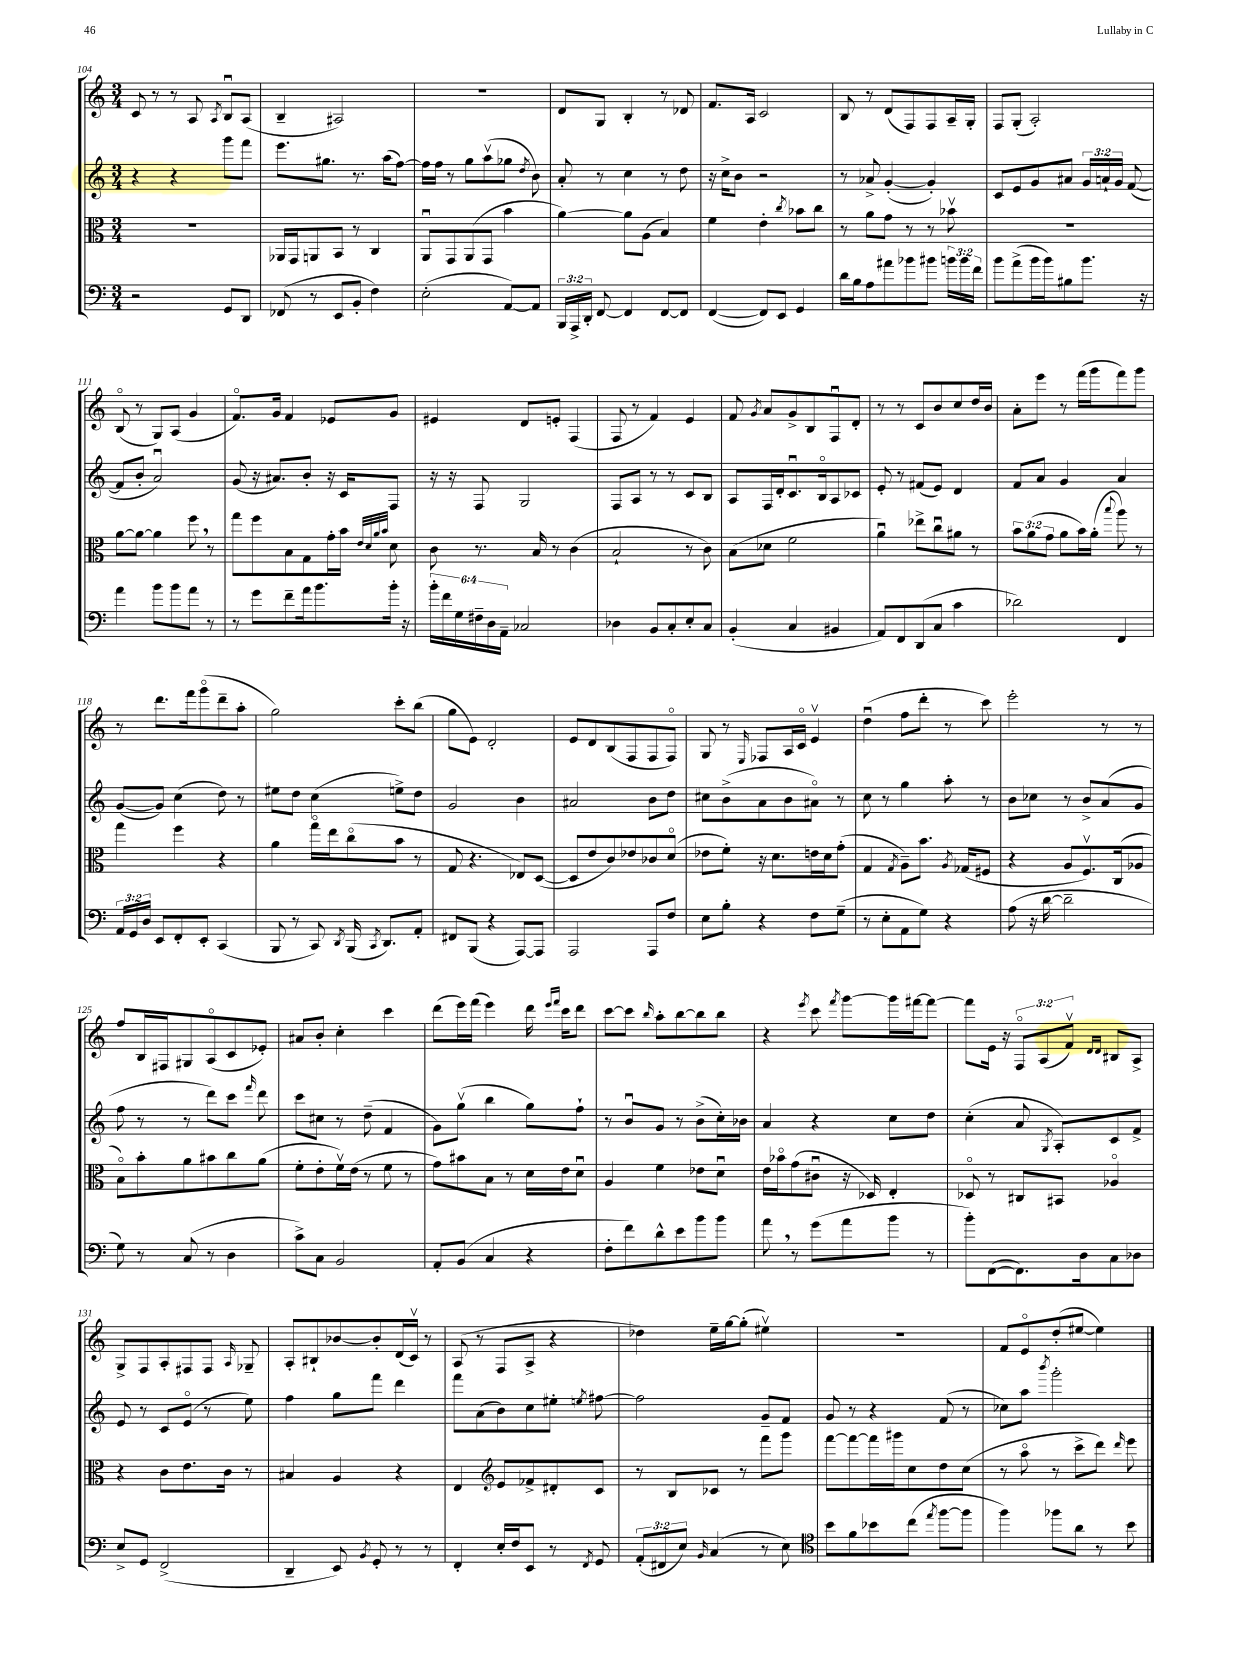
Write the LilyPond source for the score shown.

<<
\new StaffGroup <<
\new Staff = "s0" {
    \clef treble \key c \major \numericTimeSignature \time 3/4 \override Staff.TupletNumber.text = #tuplet-number::calc-fraction-text
    \autoBeamOff c'8 r8 r8 a8 \acciaccatura { a8 } b8[\downbow a8]( |
    b4-- ais2) |
    R2. |
    d'8[ g8] b4-. r8 des'8 |
    f'8.[ a16] c'2 |
    b8 r8 d'8[( f8) f8 a16-- g16]-. |
    f8[ g8]-.( a2-.) |
    b8\flageolet( r8 g8[) a8]( g'4 |
    f'8.[\flageolet) g'16] f'4 ees'8[ g'8] |
    eis'4 d'8[ e'8]-. f4( |
    f8 r8 f'4) e'4 |
    f'8 \acciaccatura { g'8 } a'8[ g'8-> b8 f8\downbow d'8]-. |
    r8 r8 c'8[ b'8 c''8 d''16 b'16] |
    a'8[-. e'''8] r8 f'''16[( g'''16 f'''8) g'''8] |
    r8 d'''8.[ f'''16 g'''8\flageolet( d'''8-- a''8]-. |
    g''2) c'''8[-. b''8]( |
    g''8[ e'8]) d'2-. |
    e'8[ d'8 b8( f8 f8 f8]\flageolet) |
    g8 r8 \grace { e16 } fes8[ a16 c'16]\flageolet e'4\upbow |
    d''4\downbow( f''8[ d'''8]-. r8 c'''8) |
    e'''2-. r8 r8 |
    f''8[ b16 fis16 gis8 a8\flageolet( c'8 ees'8]-.) |
    ais'8[ b'8]-. c''4-. c'''4 |
    d'''8[( e'''16) f'''16]( e'''4) d'''16 \grace { e'''16[ f'''16] } c'''16[ d'''8] |
    c'''8[~ c'''8] \grace { b''16 } a''8[-. b''8~ b''8 b''8] |
    r4 \acciaccatura { e'''8 } c'''8 \acciaccatura { f'''8 } g'''8[~ g'''16 fis'''16~ fis'''8]~ |
    fis'''8[ e'16] r16 \tuplet 3/2 { f8[\flageolet a8( f'8]\upbow) } \grace { d'16[ d'16] } bis8[ a8]-> |
    g8[-> f8 a8-. fis8 fis8] \grace { a16 } ges8-- |
    a8[-. bis8-! bes'8~ bes'8-. d'16( c'16]\upbow) r8 |
    a8( r8 f8[ a8]-> r4 |
    des''4) e''16[-- g''16~ g''8]-.( eis''4\upbow) |
    R2. |
    f'8[ e'8\flageolet d''8-.( eis''8]~ eis''4) \bar "|." |
}
\new Staff = "s1" {
    \clef treble \key c \major \numericTimeSignature \time 3/4 \override Staff.TupletNumber.text = #tuplet-number::calc-fraction-text
    \autoBeamOff r4 r4 g'''8[ f'''8] |
    e'''8.[ gis''8.] r8. a''16[( f''8]~) |
    f''16[ f''16] r8 g''8[ a''8\upbow( ges''8] \acciaccatura { d''8 } b'8) |
    a'8-. r8 c''4 r8 d''8 |
    r16 c''16[-> b'8] r2 |
    r8 aes'8-> g'4~-.( g'4-.) |
    c'8[ e'8 g'8 ais'8] \tuplet 3/2 { g'16[ a'16-! g'16] } f'8~( |
    f'8[ b'8]-. a'2\downbow) |
    g'8( r16 ais'8.[) b'8]-. r16 c'16[ f8] |
    r16 r16 f8 g2 |
    f8[ a8] r8 r8 c'8[ b8] |
    a8[ f16 d'16-. c'8.\downbow b16\flageolet a8 ces'8] |
    e'8-. r8 fis'8[( e'8]) d'4 |
    f'8[ a'8] g'4 a'4 |
    g'8[~( g'8]) c''4( d''8) r8 |
    eis''8[ d''8] c''4( e''8[->) d''8] |
    g'2 b'4 |
    ais'2 b'8[ d''8] |
    cis''8[ b'8->( a'8 b'8 ais'8]\flageolet) r8 |
    c''8 r8 g''4 a''8-. r8 |
    b'8[ ces''8] r8 b'8[-> a'8( g'8] |
    f''8 r8 r8 d'''8[) c'''8] \grace { f'''16 } d'''8 |
    c'''8[ cis''8] r8 d''8--( f'4 |
    g'8[) g''8]\upbow( b''4 g''8[) f''8]-! |
    r8 b'8[\downbow g'8] r8 b'8[->( c''16-.) bes'16] |
    a'4 r4 c''8[ d''8] |
    c''4-.( a'8 \acciaccatura { g8 } a8[-.) c'8 f'8]-> |
    e'8 r8 c'8[ e'8]\flageolet( r8 e''8) |
    f''4 g''8[ f'''8] d'''4 |
    f'''8[ a'8( b'8) c''8 eis''8]-. \acciaccatura { e''8 } fis''8~ |
    fis''2 g'8[-- f'8] |
    g'8 r8 r4 f'8( r8 |
    ces''8[) a''8] \acciaccatura { b'''8 } g'''2-. \bar "|." |
}
\new Staff = "s2" {
    \clef alto \key c \major \numericTimeSignature \time 3/4 \override Staff.TupletNumber.text = #tuplet-number::calc-fraction-text
    \autoBeamOff R2. |
    aes,16[ g,16 a,8 b,8] r8 c4 |
    a,8[\downbow g,8 a,8( g,8] b'4 |
    a'4~) a'8[ a8]( b4) |
    f'4 e'4-. \acciaccatura { c''8 } bes'8[ c''8] |
    r8 a'8[ g'8] r8 r8 bes'8\upbow |
    R2. |
    a'8[~ a'8]~ a'4 f''8 \breathe r8 |
    g''8[ f''8 b8 g8 g'16-. b'16] \grace { e'32[ d'32 a'32 b'32] } d'8 |
    c'8 r8. b16 r8 c'4( |
    b2-! r8 c'8) |
    b8[( des'8] f'2 |
    a'4\downbow) ees''8[-> c''8\downbow ais'8] r8 |
    \tuplet 3/2 { b'8[ a'8( g'8] } a'8[ b'16) a'16]-.( \appoggiatura { b''8 } a''8) r8 |
    g''4 f''4 r4 |
    a'4 g''16[\flageolet e''16 c''8\flageolet( b'8] r8 |
    g8 r4. ees8[) d8]~( |
    d8[ e'8 c'8) ees'8 ces'8 d'8]\flageolet( |
    ees'8[ f'8]-.) r16 d'8.[ e'16 d'16 g'8]-.( |
    g4 \acciaccatura { g8 } a8[--) b'8.] \acciaccatura { a8 } ges16[( fis8] |
    r4 a8[ f8.\upbow) c16( aes8] |
    b8[\flageolet) b'8-. a'8 bis'8 c''8 a'8]( |
    f'8[-. e'8-. f'16\upbow) e'16]( r8 f'8 r8 |
    g'8[) bis'8 b8] r8 d'16[ e'16 d'8]\downbow |
    a4 f'4 ees'8[ d'8]\downbow |
    e'16[ bes'16\flageolet g'8( cis'8]\downbow r16 des16) e4-. |
    des8\flageolet r8 cis8[ bis,8] aes4\flageolet |
    r4 c'8[ e'8. c'16] r8 |
    bis4 a4 r4 |
    e4 \clef treble e'8[ fes'8-> dis'8-. c'8] |
    r8 b8[ ces'8] r8 f'''8[ g'''8] |
    f'''8[~ f'''8~ f'''16 gis'''16 c''8 d''8 c''8]( |
    r8 a''8\flageolet r8 c'''8[-> d'''8]) \grace { d'''16 } e'''8 \bar "|." |
}
\new Staff = "s3" {
    \clef bass \key c \major \numericTimeSignature \time 3/4 \override Staff.TupletNumber.text = #tuplet-number::calc-fraction-text
    \autoBeamOff r2 g,8[ d,8] |
    fes,8( r8 e,8[ b,8]-. f4) |
    e2-.( a,8[~) a,8] |
    \tuplet 3/2 { b,,16[ a,,16-> d,16]-. } f,8~ f,4 f,8[~ f,8] |
    f,4~( f,8[) e,8] g,4 |
    d'16[ b16 a8 ais'8 bes'8 bis'8] \tuplet 3/2 { b'16[ b'16 f'16] } |
    b'8[ a'8->( b'16 b'16) bis8 b'8.] r16 |
    a'4 b'8[ b'8 a'8] r8 |
    r8 g'8[ f'8-- a'16 b'8. b'16]-. r16 |
    \tuplet 6/4 { b'16[-. f'16 g16 fis16-- d16 a,16]-- } ces2 |
    des4 b,8[ c8-. e8-. c8] |
    b,4-.( c4 bis,4 |
    a,8[) f,8 d,8( c8] c'4 |
    des'2) f,4 |
    \tuplet 3/2 { a,16[ g,16 d16] } e,8[ f,8-. e,8]-. c,4( |
    b,,8 r8 c,8) \acciaccatura { d,8 } b,,16( \acciaccatura { c,8 } d,8.[) a,8]-. |
    fis,8[ b,,8]( r4 a,,8[~) a,,8] |
    a,,2 a,,8[ f8] |
    e8[ b8]-. r4 f8[ g8]--( |
    r8 e8[-. a,8 g8]) r4 |
    a8( r16 d'16~ d'2-- |
    g8) r8 c8( r8 d4 |
    c'8[->) c8] b,2 |
    a,8[-. b,8]( c4 r4 |
    f8[-. f'8) d'8-^ e'8 b'8 b'8] |
    a'8 \breathe r8 g'8[( a'8 b'8] r8 |
    b'8[-.) f,8~( f,8.) d16 c8 des8] |
    e8[-> g,8] f,2->( |
    d,4-- e,8) \acciaccatura { b,8 } g,8-. r8 r8 |
    f,4-. e16[-. f16 e,8] r8 \acciaccatura { f,8 } g,8 |
    \tuplet 3/2 { a,8[-.( fis,8 e8]) } \grace { b,16 } c4( r8 e8) |
    \clef tenor b'8[ f'8 bes'8 c''8]( \acciaccatura { e''8 } f''8[~ f''8] |
    f''4) fes''8[ a'8] r8 b'8 \bar "|." |
}
>>
>>
\layout { \context { \Score currentBarNumber = #104 } }
